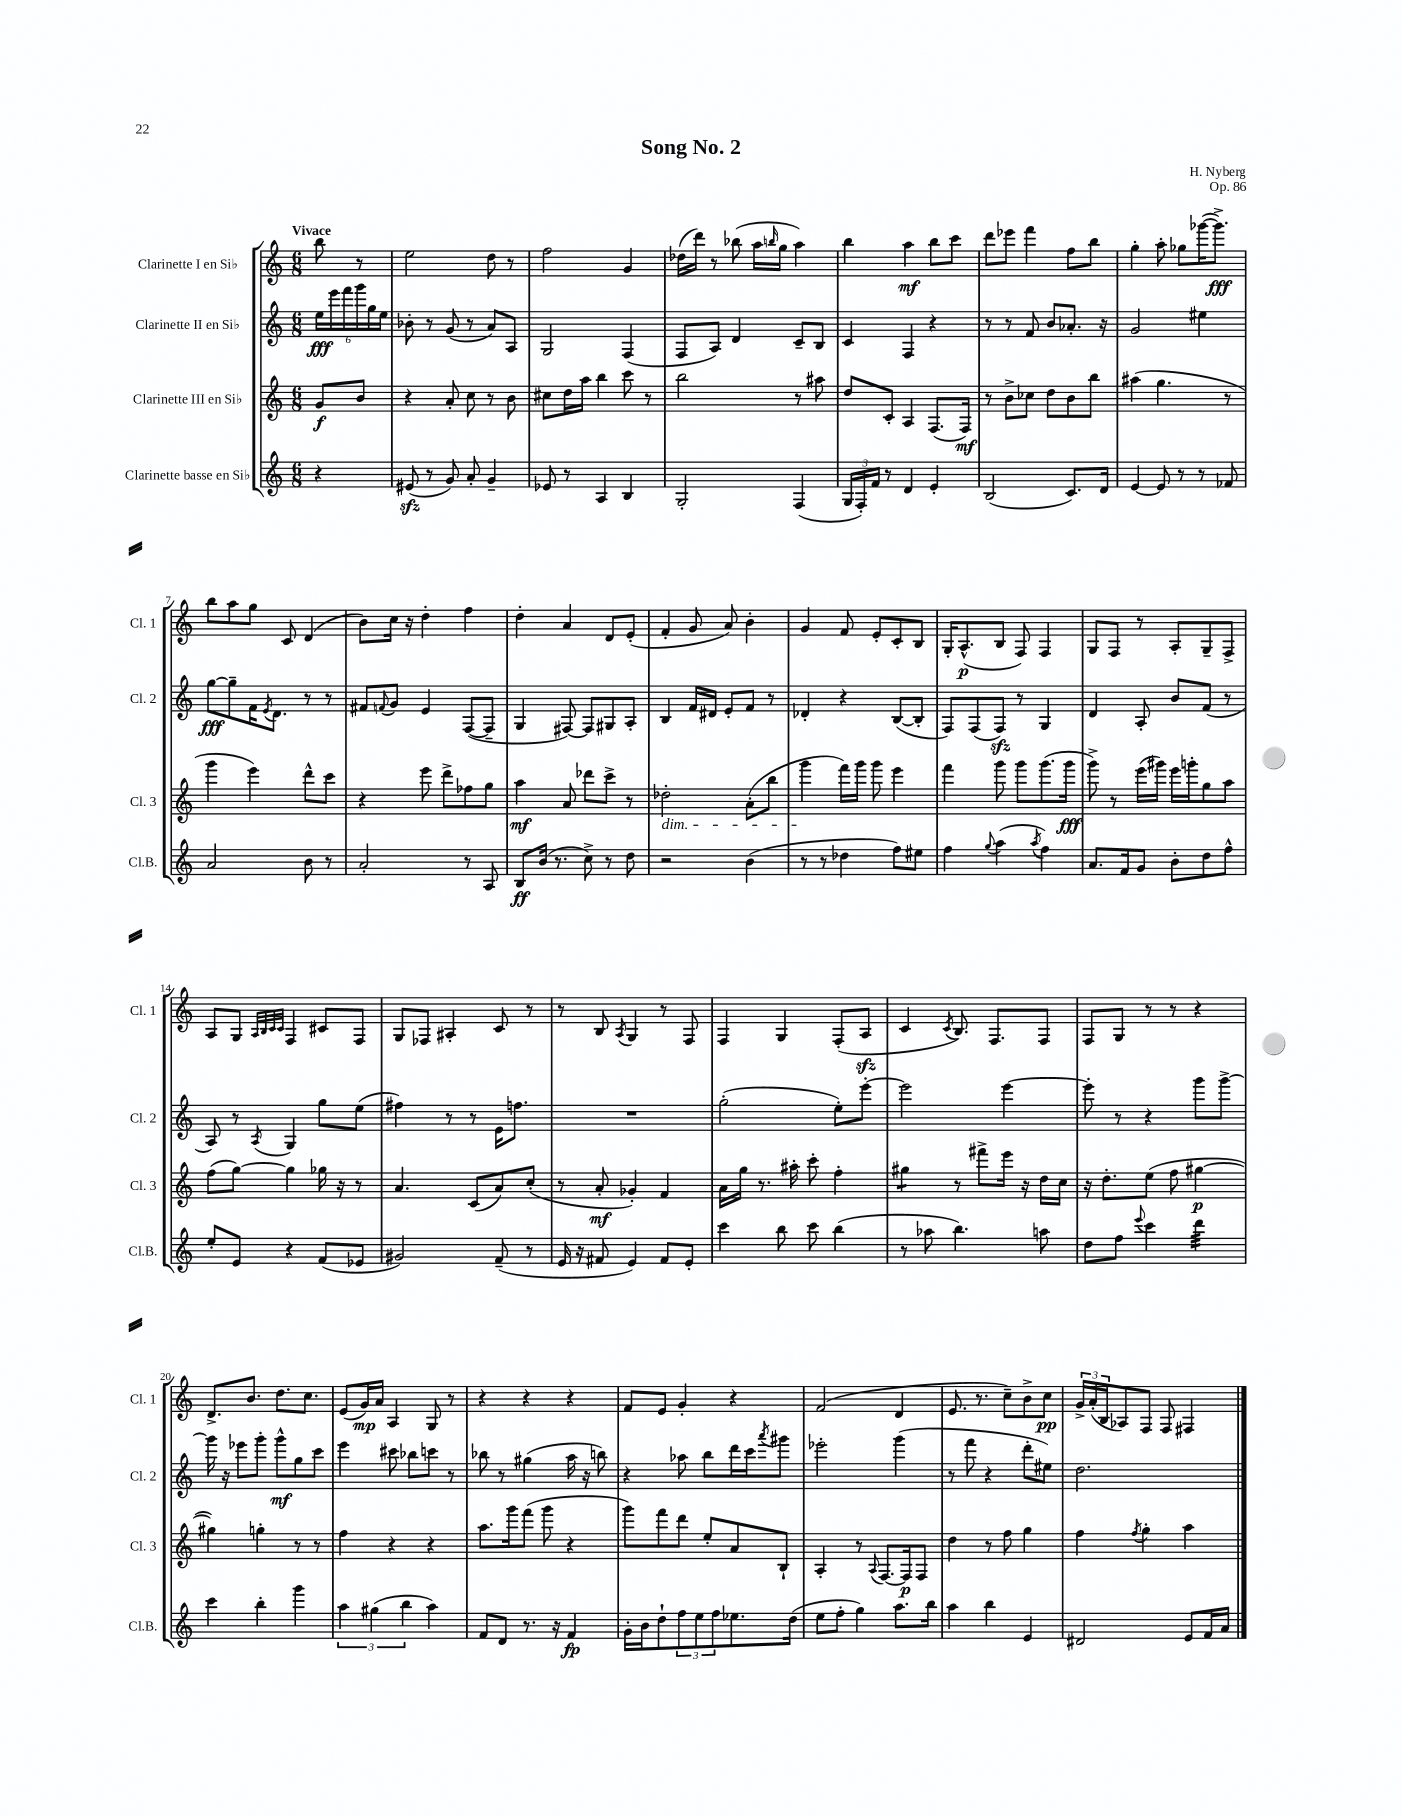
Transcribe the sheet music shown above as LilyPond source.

\header { title = "Song No. 2" composer = "H. Nyberg" opus = "Op. 86" }
<<
\new StaffGroup <<
\new Staff = "s0" \with { instrumentName = "Clarinette I en Sib" shortInstrumentName = "Cl. 1" } {
    \clef treble \key c \major \numericTimeSignature \time 6/8 \partial 4 \tempo "Vivace"
    b''8 r8 |
    e''2 d''8 r8 |
    f''2 g'4 |
    des''16( d'''16) r8 bes''8( a''16 \grace { b''16 } g''16 a''4) |
    b''4 a''4\mf b''8 c'''8 |
    d'''8 ees'''8 f'''4 f''8 b''8 |
    g''4-. a''8-. ges''8 ges'''16~( ges'''8.->\fff) |
    b''8 a''8 g''8 c'8 d'4( |
    b'8) c''16 r16 d''4-. f''4 |
    d''4-. a'4 d'8 e'8-.( |
    f'4-. g'8 a'8) b'4-. |
    g'4 f'8 e'8-. c'8-. b8 |
    g16-. a8.-^\p( b8 f8) f4 |
    g8 f8 r8 a8-. g8-- f8-> |
    a8 g8 \grace { a32 b32 c'32 c'32 } f4 cis'8 f8 |
    g8 fes8 ais4-. c'8 r8 |
    r8 b8 \acciaccatura { a8 } g4 r8 f8 |
    f4 g4 f8-.( a8\sfz |
    c'4 \acciaccatura { c'8 } b8.) f8. f8 |
    f8 g8 r8 r8 r4 |
    d'8.-> b'8. d''8. c''8. |
    e'8( g'16\mp) a'16 a4 g8 r8 |
    r4 r4 r4 |
    f'8 e'8 g'4-. r4 |
    f'2( d'4 |
    e'8. r8. c''8--) b'8-> c''8\pp |
    \tuplet 3/2 { g'16-> a'16-.( b16 } aes8) f8 f8 fis4 \bar "|." |
}
\new Staff = "s1" \with { instrumentName = "Clarinette II en Sib" shortInstrumentName = "Cl. 2" } {
    \clef treble \key c \major \numericTimeSignature \time 6/8 \partial 4
    \tuplet 6/4 { e''16\fff e'''16 f'''16 g'''16 g''16 e''16 } |
    bes'8-. r8 g'8( r8 a'8) a8 |
    g2 f4( |
    f8 a8) d'4 c'8-- b8 |
    c'4 f4 r4 |
    r8 r8 f'8 b'8 aes'8.-. r16 |
    g'2 eis''4 |
    g''8~\fff g''8-- f'16 \acciaccatura { e'8 } d'8. r8 r8 |
    fis'8 \appoggiatura { f'8 } g'8 e'4 f8~( f8-- |
    g4 fis8~) fis8 gis8 a8-. |
    b4 f'16 dis'16 e'8-. f'8 r8 |
    des'4-. r4 b8~( b8-. |
    f8) f8( f8\sfz) r8 g4 |
    d'4 a8-. b'8 f'8( r8 |
    a8) r8 \acciaccatura { a8 } g4 g''8 e''8( |
    fis''4) r8 r8 e'16 f''8. |
    R2. |
    g''2-.( e''8-.) e'''8~-. |
    e'''2 e'''4~ |
    e'''8-. r8 r4 g'''8 g'''8~-> |
    g'''16 r16 ees'''8 g'''8-. g'''8-^\mf g''8 c'''8 |
    e'''4 cis'''8 bes''8 c'''8 r8 |
    bes''8 r8 gis''4( a''16 r16 b''8) |
    r4 aes''8 b''8 d'''16 c'''16 \acciaccatura { a'''8 } gis'''8 |
    ees'''2-. g'''4( |
    r8 f'''8 r4 d'''8-. eis''8) |
    d''2. \bar "|." |
}
\new Staff = "s2" \with { instrumentName = "Clarinette III en Sib" shortInstrumentName = "Cl. 3" } {
    \clef treble \key c \major \numericTimeSignature \time 6/8 \partial 4
    g'8\f b'8 |
    r4 a'8-. c''8 r8 b'8 |
    cis''8 d''16 a''16 b''4 c'''8 r8 |
    b''2 r8 ais''8 |
    d''8 c'8-. a4 f8.( f16\mf) |
    r8 b'8-> ces''8 d''8 b'8 b''8 |
    ais''4( g''4. r8 |
    g'''4 e'''4) d'''8-^ c'''8 |
    r4 e'''8 d'''8-> fes''8 g''8 |
    a''4\mf a'8 des'''8 c'''8-> r8 |
    des''2-.\dim a'8-.( b''8 |
    g'''4\! f'''16) g'''16 g'''8 e'''4 |
    f'''4 g'''8 g'''8 g'''8.( g'''16\fff |
    g'''8->) r8 e'''16( gis'''16) e'''16 g'''16-. g''8 a''8 |
    f''8( g''8~) g''4 ges''16 r16 r8 |
    a'4. c'8( a'8) c''8-.( |
    r8 a'8-.\mf ges'4-.) f'4 |
    a'16 g''16 r8. ais''16-. c'''8-. f''4-. |
    gis''4:8 r8 fis'''8-> e'''16 r16 d''16 c''16 |
    r16 d''8.-. e''8( f''8 gis''4~\p |
    gis''4) g''4-. r8 r8 |
    f''4 r4 r4 |
    a''8. g'''16 f'''8( g'''8 r4 |
    g'''8) f'''8 d'''8 e''8-. a'8 b8-! |
    a4-. r8 \appoggiatura { a8 } f8.~ f16\p f8 |
    d''4 r8 f''8 g''4 |
    f''4 \acciaccatura { f''8 } g''4-. a''4 \bar "|." |
}
\new Staff = "s3" \with { instrumentName = "Clarinette basse en Sib" shortInstrumentName = "Cl.B." } {
    \clef treble \key c \major \numericTimeSignature \time 6/8 \partial 4
    r4 |
    eis'8\sfz( r8 g'8) a'8-. g'4-- |
    ees'8 r8 a4 b4 |
    g2-. f4( |
    \tuplet 3/2 { g16 f16-.) f'16 } r8 d'4 e'4-. |
    b2( c'8.) d'16 |
    e'4~ e'8 r8 r8 fes'8 |
    a'2 b'8 r8 |
    a'2-. r8 a8 |
    b8\ff b'16( r8. c''8->) r8 d''8 |
    r2 b'4( |
    r8 r8 des''4 f''8) eis''8 |
    f''4 \appoggiatura { g''8 } a''4( \acciaccatura { a''8 } f''4) |
    a'8. f'16 g'8 b'8-. d''8 f''8-^ |
    e''8-. e'8 r4 f'8( ees'8 |
    gis'2) f'8--( r8 |
    e'16 r16 fis'8 e'4) fis'8 e'8-. |
    c'''4 b''8 c'''8 b''4( |
    r8 aes''8 b''4.) a''8 |
    d''8 f''8 \appoggiatura { e'''8 } c'''4 d'''4:32 |
    c'''4 b''4-. g'''4 |
    \tuplet 3/2 { a''4 gis''4( b''4 } a''4) |
    f'8 d'8 r8. r16 f'4\fp |
    g'16-. b'16 d''8-! \tuplet 3/2 { f''8 e''8 f''8 } ees''8. d''16( |
    e''8 f''8-. g''4) a''8. b''16 |
    a''4 b''4 e'4 |
    dis'2 e'8 f'16 a'16 \bar "|." |
}
>>
>>
